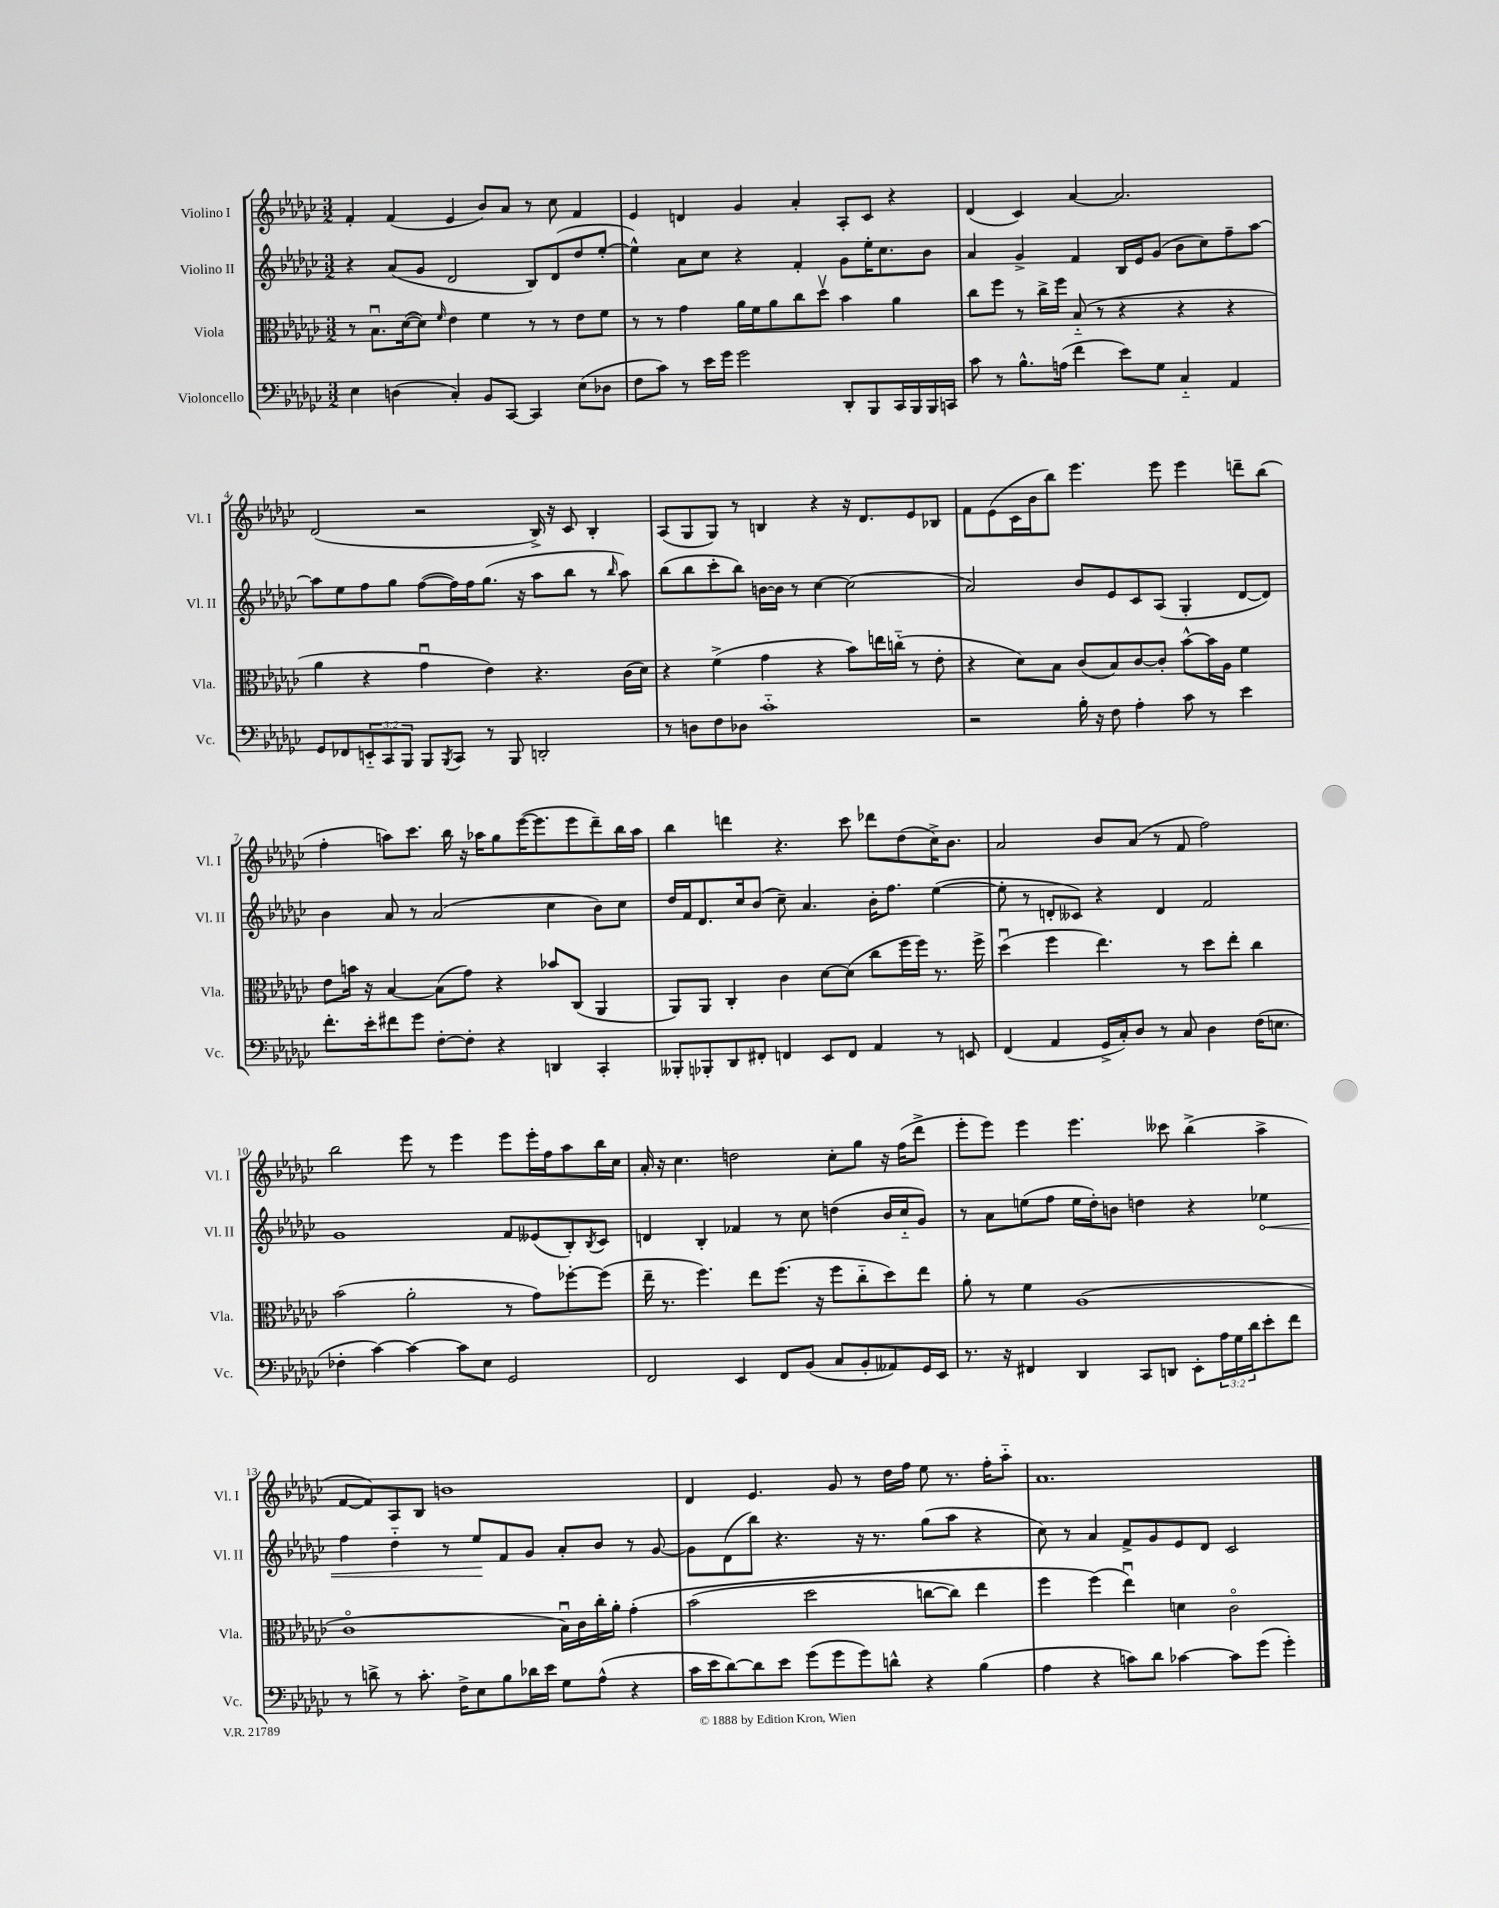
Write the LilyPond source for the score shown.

<<
\new StaffGroup <<
\new Staff = "s0" \with { instrumentName = "Violino I" shortInstrumentName = "Vl. I" } {
    \clef treble \key ges \major \numericTimeSignature \time 3/2
    f'4-. f'4( ees'4 bes'8) aes'8 r8 ces''8 f'4 |
    ees'4 d'4 ges'4 aes'4-. aes8-. ces'8 r4 |
    des'4( ces'4) aes'4~ aes'2. |
    des'2( r2 bes16->) r16 ces'8 bes4-. |
    aes8( ges8 ges8) r8 b4 r4 r16 des'8. ees'8 bes8 |
    f'8 ees'8( ces'16 bes'16 bes''8) ees'''4. ees'''8 ees'''4 d'''8-- bes''8( |
    f''4-. a''8) ces'''8. bes''16 r16 aes''16 ges''8 ees'''16~( ees'''8. ees'''8 des'''8--) bes''16 aes''16 |
    bes''4 d'''4 r4. ces'''8 des'''8 des''8( ces''16->) bes'8. |
    aes'2 bes'8 aes'8( r8 f'8 f''2) |
    bes''2 ees'''8 r8 ees'''4 ees'''8 ees'''16-. f''16 aes''8 bes''16 ces''16 |
    aes'16-. r16 ces''4. d''2 ces''8-. ges''8 r16 f''16( des'''8-> |
    ees'''8-. ees'''8) ees'''4 ees'''4. ceses'''8 bes''4->( aes''4-> |
    f'8~ f'8) aes8 bes8 b'1 |
    des'4 ees'4. ges'8 r8 des''16 f''16 ees''8 r8. f''16-. aes''8-_ |
    aes'1. \bar "|." |
}
\new Staff = "s1" \with { instrumentName = "Violino II" shortInstrumentName = "Vl. II" } {
    \clef treble \key ges \major \numericTimeSignature \time 3/2
    r4 aes'8( ges'8 des'2 bes8) des'8( des''8 ees''8~-. |
    ees''4-^) aes'8 ces''8 r4 f'4-. ges'8 ees''16-. ces''8. bes'8 |
    aes'4 ges'4-> f'4 bes16 ees'16 ges'8( bes'8 ces''8) f''8-- aes''8~ |
    aes''8 ees''8 f''8 ges''8 f''8~( f''16) f''16 ges''8.( r16 aes''8 bes''8 r8 \grace { bes''16 } aes''8) |
    bes''8( bes''8 ces'''8-. bes''8) b'16~ b'16 r8 ces''4~ ces''2( |
    aes'2) bes'8 ees'8 ces'8 aes8( ges4-. des'8~ des'8) |
    bes'4 aes'8 r8 aes'2( ces''4 bes'8) ces''8 |
    des''16 f'16 des'8. ces''16 bes'8( ces''8--) aes'4. bes'16-. f''8. ees''4~( |
    ees''8-. r8 d'8-. ceses'8) r4 d'4 f'2 |
    ges'1 f'8 eeses'8( bes8-.) \acciaccatura { bes8 } ces'8 |
    d'4 bes4-. fes'4 r8 ces''8 d''4( bes'16 ces''16-_ ges'8) |
    r8 aes'8 e''8( f''8 e''16 des''16-.) b'8 d''4 r4 \once \override Hairpin.circled-tip = ##t ees''4\< |
    f''4 des''4-_ r8 ees''8\! f'8 ges'8 aes'8-. bes'8 r8 ges'8~ |
    ges'8 des'8( bes''8) r4. r16 r8. ges''8( aes''8 r4 |
    ces''8) r8 aes'4 f'8-> ges'8 ees'8 des'8 ces'2 \bar "|." |
}
\new Staff = "s2" \with { instrumentName = "Viola" shortInstrumentName = "Vla." } {
    \clef alto \key ges \major \numericTimeSignature \time 3/2
    r8 bes8.\downbow des'16~( des'8) \grace { f'16 } ees'4 f'4 r8 r8 ees'8 f'8 |
    r8 r8 ges'4 aes'16 f'16 aes'8 ces''8 des''8\upbow bes'4 aes'4 |
    ces''8 f''8 r8 ces''16-> f''16 bes8-_( r8 r4 r4 r4 |
    aes'4 r4 ges'4\downbow ees'4) r4. ces'16( des'16) |
    r4 f'4->( ges'4 r4 bes'8) e''16 c''16-_( r8 ees'8-. |
    r4 des'8) bes8 ces'8( bes8) ces'8~ ces'8-. bes'8~-^ bes'16 aes16 f'4 |
    ees'8 b'16 r16 bes4~ bes8( ges'8) r4 bes'8 ces8( aes,4 |
    aes,8) aes,8 ces4-. ces'4 des'8~ des'8( ces''8 f''16 f''16) r8. f''16-> |
    des''4\downbow( f''4 ees''4.) r8 des''8 ees''8-. ces''4 |
    bes'2( aes'2-. r8 ges'8) fes''8~-. fes''8( |
    ees''16-- r8. f''4.) ees''8 f''8.( r16 f''8 ces''8-_ des''8) ees''8 |
    aes'8-. r8 f'4 aes1( |
    ces'1\flageolet bes16\downbow) ces'16 ces''16-. aes'16-. ges'4-.\( |
    bes'2( des''2 c''8~ c''8) ees''4 |
    f''4 f''4(\) ees''4\downbow) d'4 ces'2\flageolet \bar "|." |
}
\new Staff = "s3" \with { instrumentName = "Violoncello" shortInstrumentName = "Vc." } {
    \clef bass \key ges \major \numericTimeSignature \time 3/2 \override Staff.TupletNumber.text = #tuplet-number::calc-fraction-text
    ees4 d4( ces4-.) bes,8 ces,8~ ces,4 ees8( des8 |
    f8 ces'8) r8 ees'16 ges'16 ges'2 des,8-. bes,,8 ces,16 bes,,16 bes,,16 c,16 |
    ces'8 r8 bes8.-^ a16( f'4 ees'8) ges8 ces4-_ aes,4 |
    ges,8 fes,8 \tuplet 3/2 { e,8-_ ces,8 bes,,8 } bes,,8 \acciaccatura { bes,,8 } ces,8 r8 bes,,8 d,2-. |
    r8 d8 f8 des8 ces'1-_ |
    r2 bes16-. r16 f8 aes4-. ces'8 r8 ees'4 |
    f'8.-. ees'16-. fis'8 ges'8 f8~-. f8-. r4 d,4 ces,4-. |
    beses,,8-. bes,,8-. des,8 fis,8-. f,4 ees,8 f,8 aes,4 r8 e,8 |
    f,4( aes,4 ges,16-> ces16-.) des8 r8 ces8 des4 f16( e8. |
    fes4-. ces'4~) ces'4~ ces'8 ees8 ges,2 |
    f,2 ees,4 f,8 bes,8( ces8 bes,8-. aeses,8) ges,16 ees,16 |
    r8. r16 fis,4 des,4 ces,8 d,8 ees,8-. \tuplet 3/2 { aes16 ges16 des'16 } ees'8-. f'8 |
    r8 d'8-> r8 ces'8.-. f16-> ees8 bes8 des'16 ees'16 ges8 aes8-^( r4 |
    ces'16 ees'16 des'8~) des'8 ees'8 ges'8( ges'8 ges'8) d'8-^ r4 bes4( |
    aes4 r4 c'8) des'8 ces'4~ ces'8 ges'8( ges'4-.) \bar "|." |
}
>>
>>
